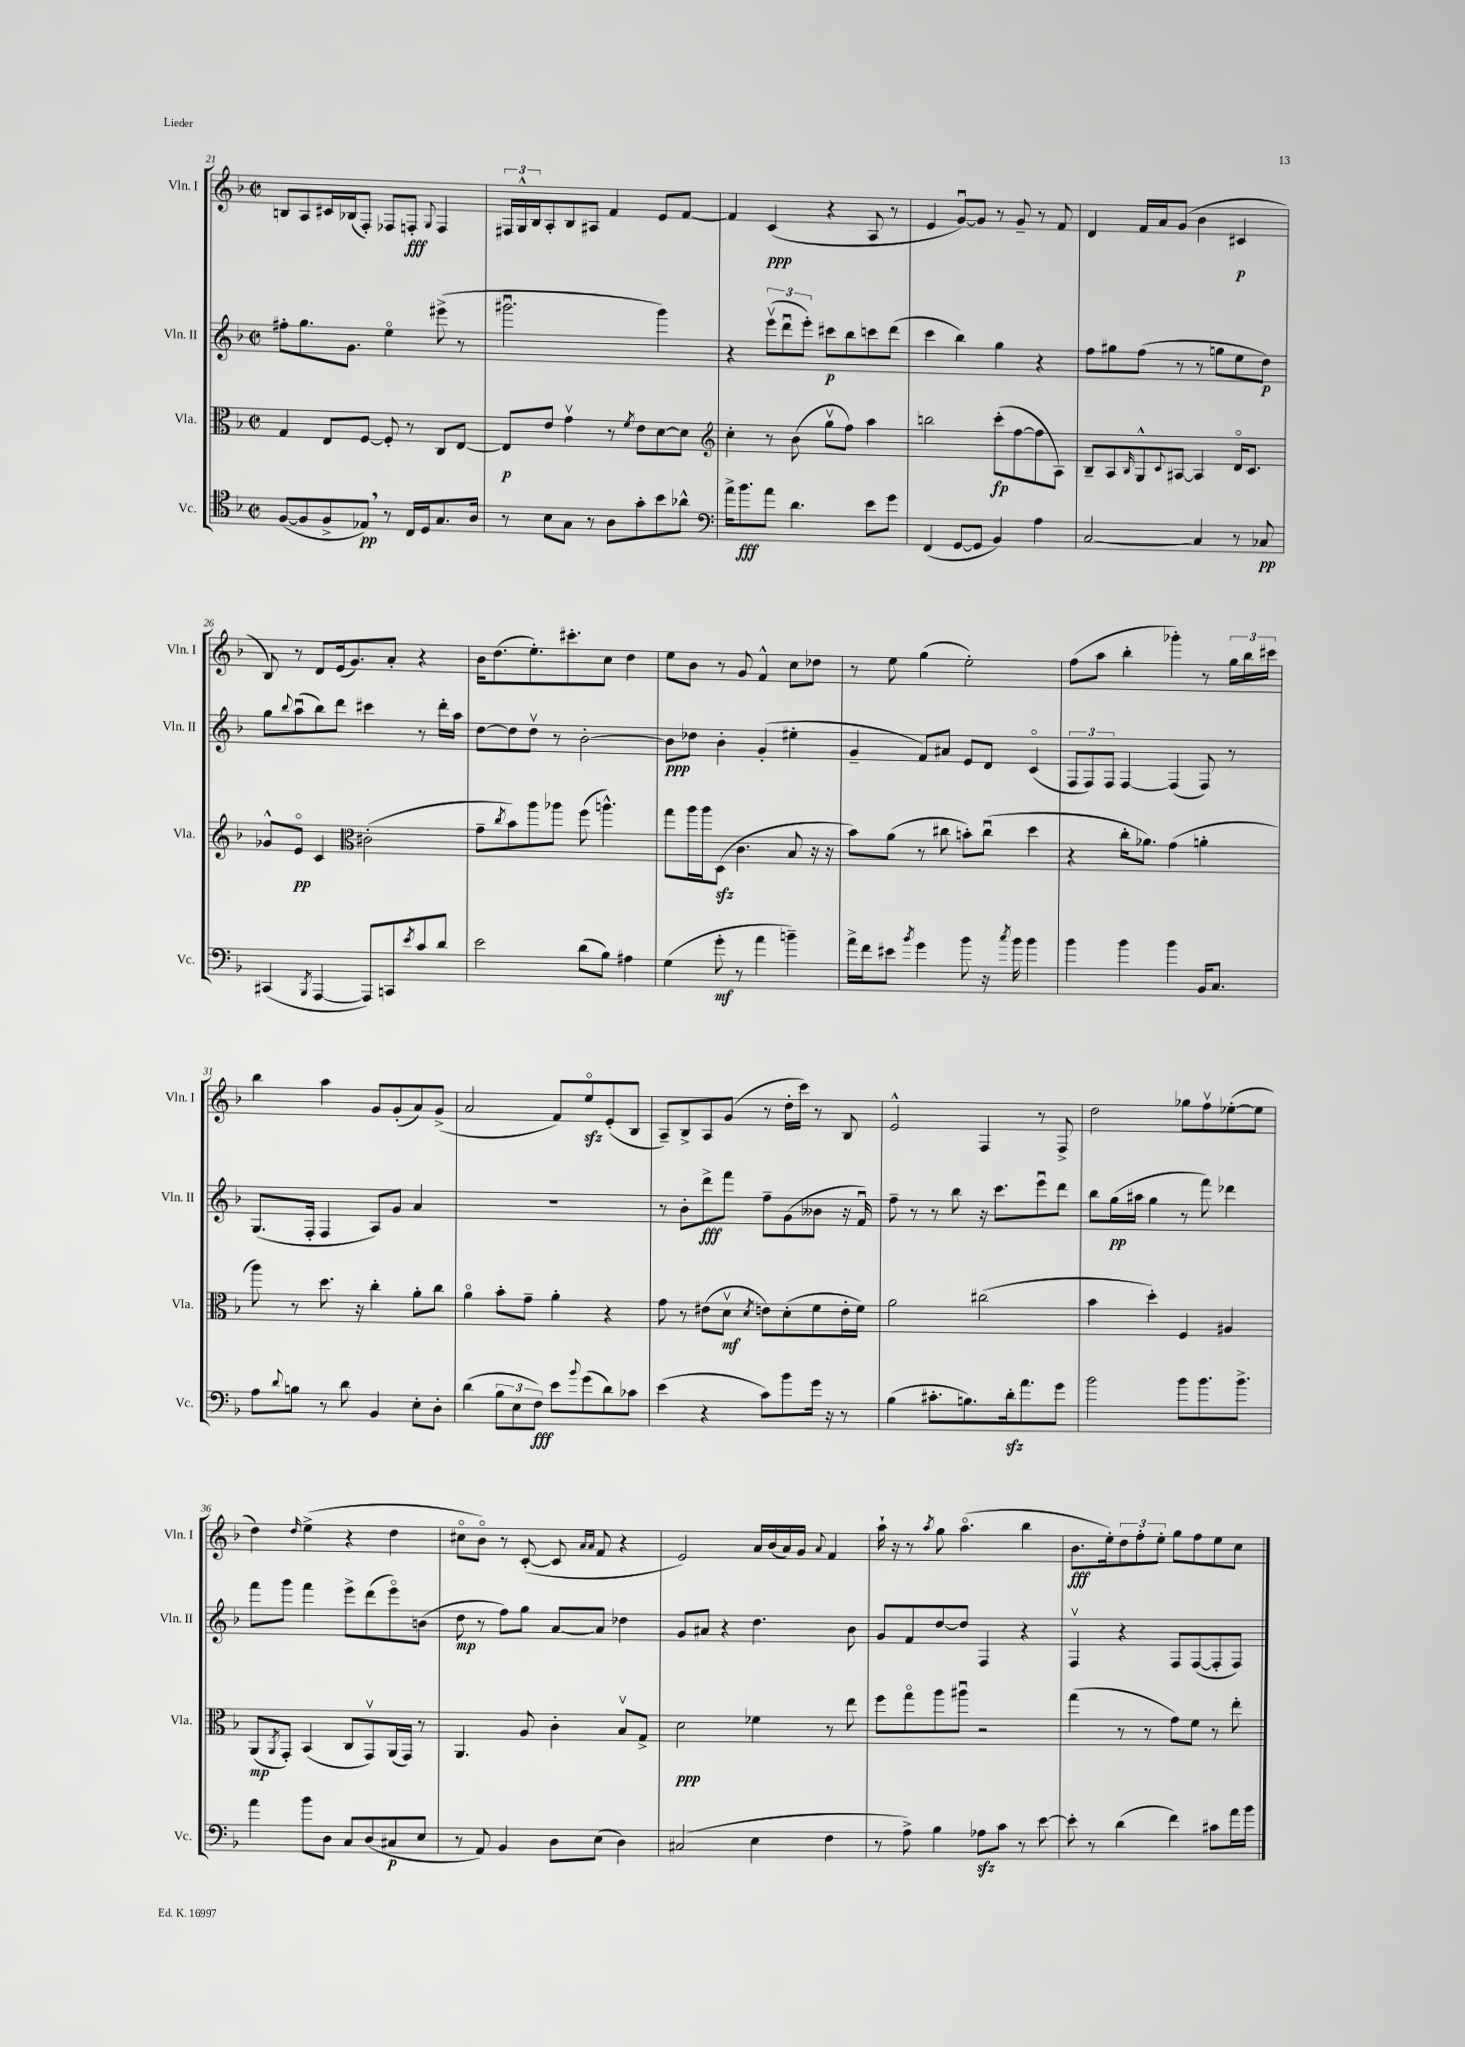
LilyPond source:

<<
\new StaffGroup <<
\new Staff = "s0" \with { instrumentName = "Vln. I" shortInstrumentName = "Vln. I" } {
    \clef treble \key f \major \defaultTimeSignature \time 2/2
    b8 a8 cis'16 bes16( f8-.) fes8 f8-.\fff \appoggiatura { g8 } f4 |
    \tuplet 3/2 { fis16 g16-^ bes16 } a8-. bes8 ais8 f'4 e'8 f'8~ |
    f'4 c'4\ppp( r4 a8 r8 |
    e'4 g'8~\downbow) g'8 r8 g'8-- r8 f'8 |
    d'4 f'16 a'16 g'8( bes'4 cis'4\p |
    bes8) r8 d'8 e'16( g'8.) a'8-. r4 |
    bes'16 d''8.( e''8.-.) cis'''8.-. c''8 d''4 |
    e''8 bes'8 r8 g'8 f'4-^ c''8 des''8 |
    r8 e''8 g''4( e''2-.) |
    f''8( a''8 bes''4-. ges'''4-.) r8 \tuplet 3/2 { g''16 bes''16 cis'''16 } |
    bes''4 a''4 g'8 g'8-.( a'8) g'8->( |
    a'2 f'8) e''8\flageolet\sfz e'8-.( bes8 |
    a8--) bes8-> a8 g'8( r8 d''16-. c'''16) r8 bes8 |
    e'2-^ f4 r8 f8-> |
    d''2 ges''8 f''8\upbow ees''8~-.( ees''8 |
    d''4) \grace { d''16 } e''4->( r4 d''4 |
    cis''8\flageolet bes'8\flageolet) r8 c'8~-.( c'8 \grace { a'16 a'16 } f'8 r4 |
    e'2) a'16 bes'16( a'16) g'16 \appoggiatura { a'8 } f'4 |
    a''16-! r16 r8 \acciaccatura { a''8 } g''8 a''4.\flageolet( bes''4 |
    bes'8.\fff e''16-.) \tuplet 3/2 { d''8 f''8-. e''8-. } g''8 f''8 e''8 c''8 \bar "|." |
}
\new Staff = "s1" \with { instrumentName = "Vln. II" shortInstrumentName = "Vln. II" } {
    \clef treble \key f \major \defaultTimeSignature \time 2/2
    fis''8-. g''8. g'8. e''4\flageolet eis'''8->( r8 |
    gis'''2.\downbow gis'''4) |
    r4 \tuplet 3/2 { e'''8\upbow( d'''8\downbow e'''8-.) } cis'''8\p bes''8 c'''8 d'''8( |
    c'''4 bes''4) g''4 r4 |
    f''8 gis''8 f''8( r8 r8 g''8 e''8 d''8\p) |
    g''8 \appoggiatura { bes''8 } a''8\downbow( bes''8) d'''8 cis'''4 r8 d'''16-. a''16 |
    d''8~ d''8 d''8\upbow r8 bes'2~-. |
    bes'8\ppp des''8 bes'4-. g'4-.( eis''4-. |
    g'4-- f'8) ais'8 e'8 d'8 c'4\flageolet( |
    \tuplet 3/2 { f8 f8) f8 } f4~ f4( f8) r8 |
    g8.( f16-. f4 a8) g'8 a'4 |
    R1 |
    r8 bes'8-. d'''8->\fff f'''8 f''8-- g'8( beses'8 r16 f'16\downbow) |
    f''8-- r8 r8 bes''8 r16 c'''8. e'''8\downbow d'''8 |
    bes''8 g''16\pp( ais''16 g''4 r8 f'''8) des'''4 |
    f'''8 g'''8 f'''4 e'''8-> d'''8( e'''8\flageolet) b'8( |
    d''8\mp r8 f''8) g''8 a'8~ a'8 des''4 |
    g'8 ais'8 r4 d''4. bes'8 |
    g'8 f'8 d''8~ d''8 f4 r4 |
    f4\upbow r4 f8 f8~( f8-. f8) \bar "|." |
}
\new Staff = "s2" \with { instrumentName = "Vla." shortInstrumentName = "Vla." } {
    \clef alto \key f \major \defaultTimeSignature \time 2/2
    g4 e8 f8~ f8-. r8 c8 e8~ |
    e8\p e'8 g'4\upbow r8 \acciaccatura { f'8 } e'8 d'8~ d'8 |
    \clef treble c''4-. r8 bes'8( g''8\upbow f''8) a''4 |
    b''2 c'''8-.\fp( f''8~ f''8 a8) |
    bes8-- a8 \grace { bes16 } g8-^ \appoggiatura { c'8 } ais8~ ais4 d'16\flageolet c'8. |
    ges'8-^ e'8\flageolet\pp c'4 \clef alto cis'2-.( |
    g'8-- \acciaccatura { c''8 } bes'8) a''8 aes''8 f''8( a''4.-^) |
    g''8 a''16 a''16 d8\sfz( c'4. bes8 r16 r16 |
    bes'8) a'8( r8 cis''8 b'8-.) cis''8\downbow( d''4 |
    r4 c''16-. aes'8.) g'4( a'4-. |
    a''8) r8 d''8. r16 c''4-. a'8-. c''8 |
    a'4\flageolet bes'8-. g'8-- a'4-. r4 |
    g'8 r8 eis'8( d'8\upbow\mf \acciaccatura { d'8 } e'8) d'8-.( f'8 e'16-. f'16) |
    a'2 cis''2( |
    bes'4 d''4-.) f4 ais4 |
    a,8\mp( \acciaccatura { a,8 } g,8-.) bes,4( c8 g,8\upbow) a,16( g,16) r8 |
    a,4. a8 c'4-. bes8\upbow g8-> |
    d'2\ppp fes'4 r8 e''8 |
    f''8 g''8\flageolet a''8 ais''8\downbow r2 |
    g''4( r8 r8 g'8) f'8 r8 e''8-. \bar "|." |
}
\new Staff = "s3" \with { instrumentName = "Vc." shortInstrumentName = "Vc." } {
    \clef tenor \key f \major \defaultTimeSignature \time 2/2
    f8~( f8 f8-> ees8\pp) \breathe r8 c16 d16 g8. a16 |
    r8 bes8 g8 r8 a8 g'8-. bes'8 aes'8-^ |
    \clef bass a'16-> bes'8.\fff a'8 d'4. e'8 g'8 |
    f,4( g,8~ g,8 bes,4) a4 |
    c2~ c4 r8 ces8\pp |
    cis,4( \acciaccatura { bes,,8 } a,,4~ a,,8) c,8 \acciaccatura { e'8 } c'8 d'8 |
    e'2 d'8( bes8) ais4 |
    g4( g'8-.\mf r8 a'4 b'4--) |
    a'16-> f'16 eis'8 \acciaccatura { bes'8 } g'4 bes'8 r16 \acciaccatura { c''8 } bes'16 bes'4 |
    bes'4 bes'4 bes'4 bes,16 c8. |
    a8 \appoggiatura { d'8 } b8 r8 d'8 bes,4 e8-. d8-. |
    d'4( \tuplet 3/2 { bes8 e8 f8\fff) } e'8 \appoggiatura { bes'8 } g'8( d'8) ces'8 |
    e'4( r4 c'8) bes'8 g'16 r16 r8 |
    bes4( cis'8.-. b8.) d'16-.\sfz a'8. g'8 |
    bes'2 bes'8 bes'8. bes'8.-> |
    a'4 bes'8 d8 c8 d8( cis8\p e8 |
    r8 a,8) bes,4 d8 e8( d4) |
    cis2( e4 f4 |
    r8 a8->) bes4 aes8\sfz c'8 r8 e'8~ |
    e'8-. r8 d'4( f'4) cis'8 a'16 bes'16 \bar "|." |
}
>>
>>
\layout { \context { \Score currentBarNumber = #21 } }
